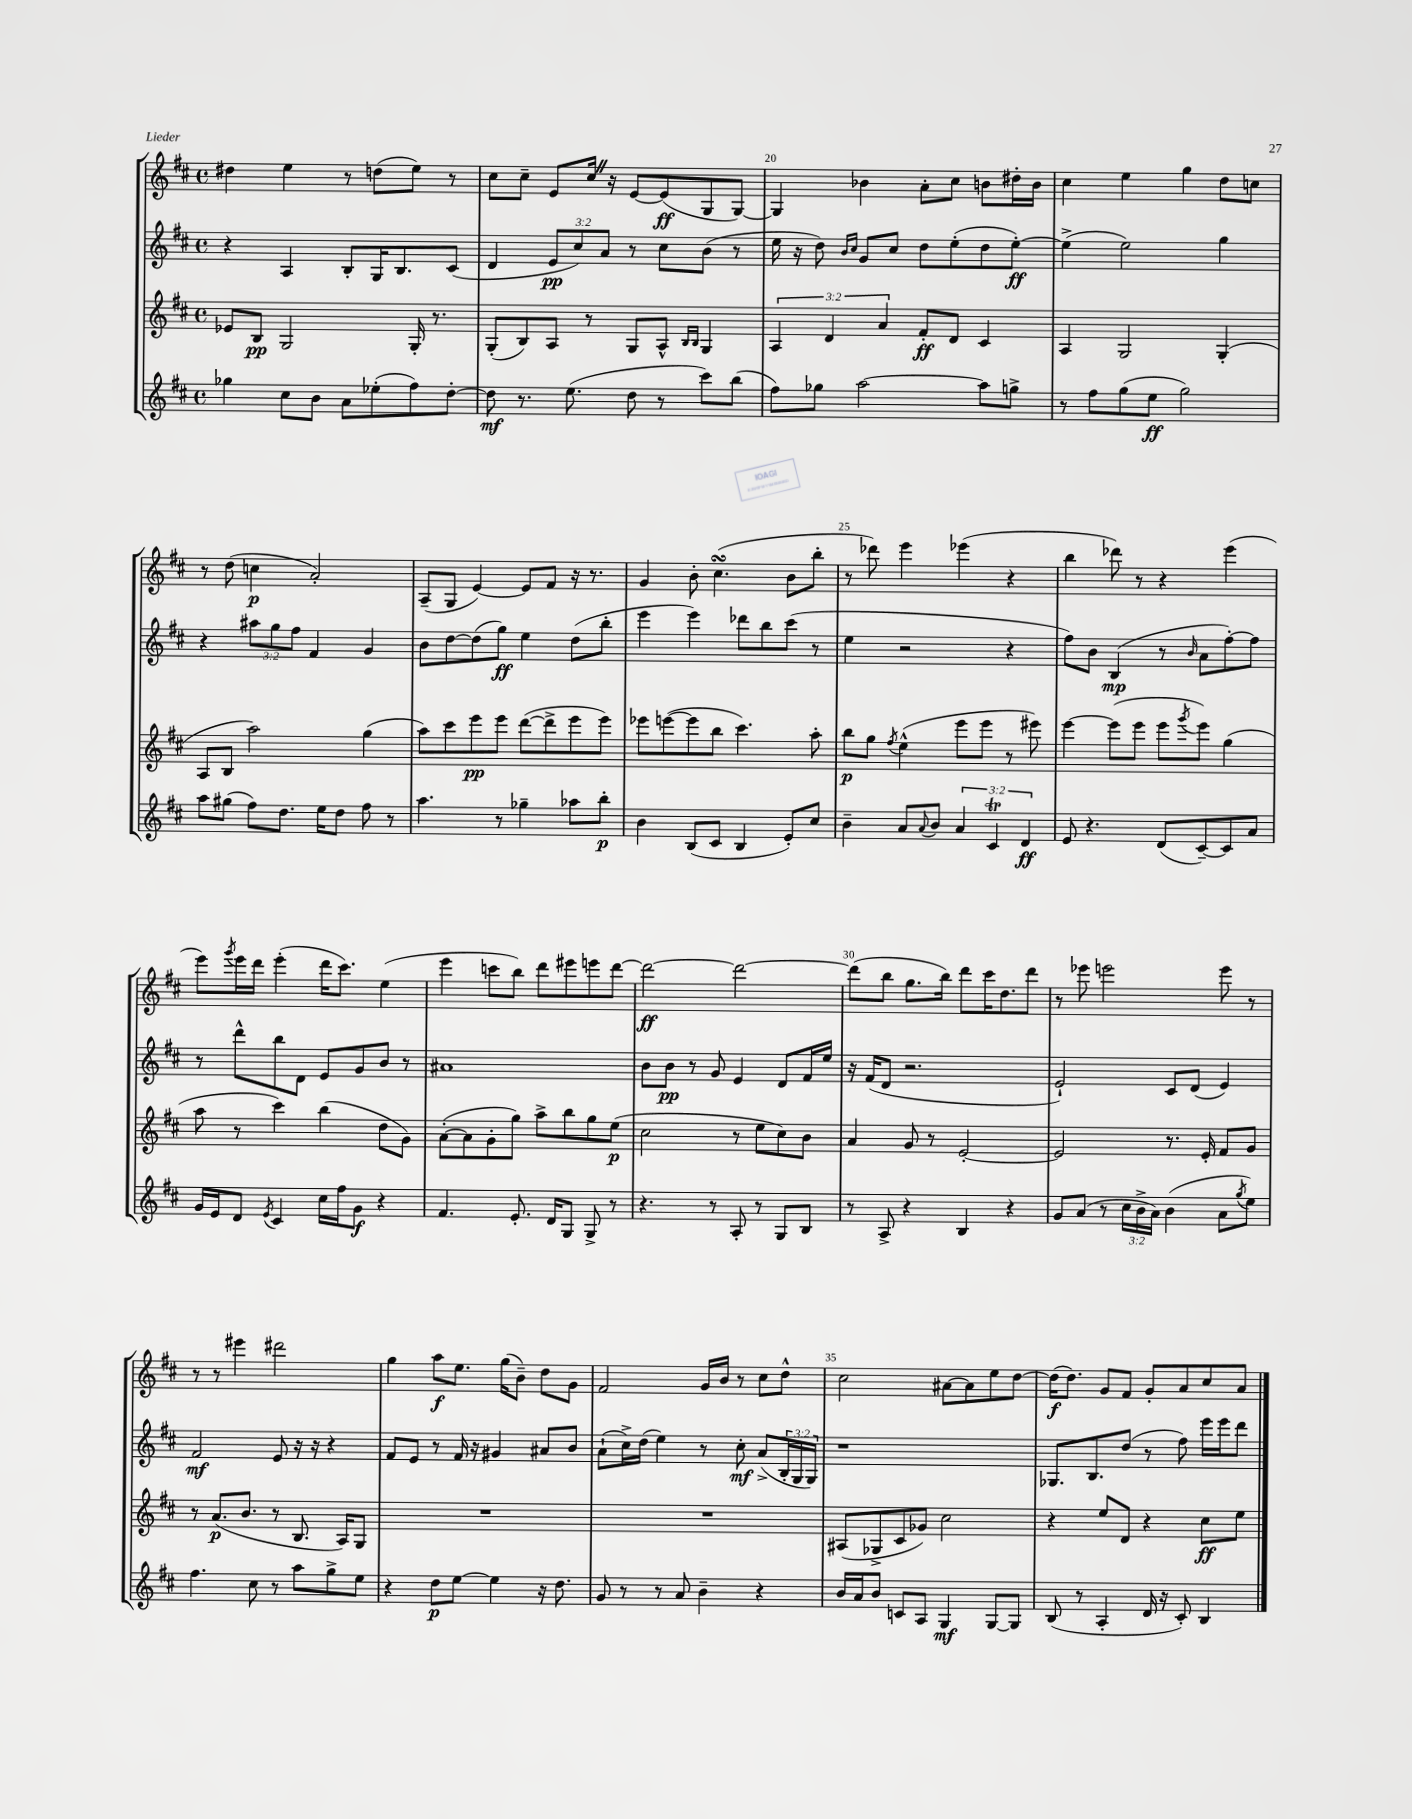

**kern	**dynam	**kern	**dynam	**kern	**dynam	**kern	**dynam
*part4	*part4	*part3	*part3	*part2	*part2	*part1	*part1
*staff4	*staff4	*staff3	*staff3	*staff2	*staff2	*staff1	*staff1
*clefG2	*	*clefG2	*	*clefG2	*	*clefG2	*
*k[f#c#]	*	*k[f#c#]	*	*k[f#c#]	*	*k[f#c#]	*
*M4/4	*	*M4/4	*	*M4/4	*	*M4/4	*
*met(c)	*	*met(c)	*	*met(c)	*	*met(c)	*
=18	=18	=18	=18	=18	=18	=18	=18
4gg-X\	.	8e-X/L	.	4r	.	4dd#X\	.
.	.	8B/J	pp	.	.	.	.
8cc#\L	.	2G/	.	4A/	.	4ee\	.
8b\J	.	.	.	.	.	.	.
8a\L	.	.	.	8B'/L	.	8r	.
(8ee-X'\	.	.	.	16G/K	.	(8ddn\L	.
.	.	.	.	8.B/	.	.	.
8ff#\)	.	16G'/	.	.	.	8ee\J)	.
.	.	8.r	.	.	.	.	.
[8dd'\J	.	.	.	(8c#/J	.	8r	.
=19	=19	=19	=19	=19	=19	=19	=19
8dd\]	mf	(8G'/L	.	4d/	.	8cc#\L	.
8.r	.	8B/)	.	.	.	8cc#~\J	.
.	.	8A/J	.	12e/L	pp	8e/L	.
(8.ee\	.	.	.	.	.	.	.
.	.	.	.	12cc#/)	.	.	.
.	.	8r	.	.	.	16cc#Z/Jk	.
.	.	.	.	12a/J	.	.	.
.	.	.	.	.	.	16r	.
8dd\	.	8G/L	.	8r	.	[8e/L	.
8r	.	8A^^/J	.	8cc#\L	.	(8e/]	ff
.	.	16qqB/LL	.	.	.	.	.
.	.	16qqB/JJ	.	.	.	.	.
8ccc#\L)	.	4G/	.	(8b\J	.	8G/	.
(8bb\J	.	.	.	8r	.	[8G/J)	.
=20	=20	=20	=20	=20	=20	=20	=20
8ff#\L)	.	6A/	.	16ee\	.	4G/]	.
.	.	.	.	16r	.	.	.
8gg-X\J	.	.	.	8dd\)	.	.	.
.	.	6d/	.	.	.	.	.
.	.	.	.	16qqb/LL	.	.	.
.	.	.	.	16qqcc#/JJ	.	.	.
[2aa\	.	.	.	8g/L	.	4b-X\	.
.	.	6a/	.	.	.	.	.
.	.	.	.	8cc#/J	.	.	.
.	.	8f#'/L	ff	8dd\L	.	8a'\L	.
.	.	8d/J	.	(8ee'\	.	8cc#\J	.
8aa\L]	.	4c#/	.	8dd\	.	8bn\L	.
8ggn^\J	.	.	.	[8ee'\J)	ff	16dd#X'\L	.
.	.	.	.	.	.	16b\JJ	.
=21	=21	=21	=21	=21	=21	=21	=21
8r	.	4A/	.	(4ee^\]	.	4cc#\	.
8ff#\L	.	.	.	.	.	.	.
(8gg\	.	2G/	.	2ee\)	.	4ee\	.
8ee\J	ff	.	.	.	.	.	.
2gg\)	.	.	.	.	.	4gg\	.
.	.	(4G'/	.	4gg\	.	8dd\L	.
.	.	.	.	.	.	8ccn\J	.
!!LO:LB:g=z
=22	=22	=22	=22	=22	=22	=22	=22
8aa\L	.	8A/L	.	4r	.	8r	.
(8gg#X\J	.	8B/J	.	.	.	(8dd\	.
8ff#\L)	.	2aa\)	.	12aa#X\L	.	4ccn\	p
.	.	.	.	12gg\	.	.	.
8.dd\J	.	.	.	.	.	.	.
.	.	.	.	12ff#\J	.	.	.
.	.	.	.	4f#/	.	2a'/)	.
16ee\KL	.	.	.	.	.	.	.
8dd\J	.	.	.	.	.	.	.
8ff#\	.	(4gg\	.	4g/	.	.	.
8r	.	.	.	.	.	.	.
=23	=23	=23	=23	=23	=23	=23	=23
4.aa\	.	8aa\L)	.	8b\L	.	(8A~/L	.
.	.	8ccc#\	.	[8dd\	.	8G/J	.
.	.	8eee\	pp	(8dd\]	.	[4e/)	.
8r	.	8eee\J	.	8gg\J)	ff	.	.
4gg-X~\	.	([8ddd\L	.	4ee\	.	8e/L]	.
.	.	8ddd^\]	.	.	.	8f#/J	.
8aa-X\L	.	8eee\	.	(8dd\L	.	16r	.
.	.	.	.	.	.	8.r	.
8bb'\J	p	8eee\J)	.	8bb'\J	.	.	.
=24	=24	=24	=24	=24	=24	=24	=24
4b\	.	8eee-X\L	.	4eee\	.	4g/	.
.	.	([8eeen\	.	.	.	.	.
(8B/L	.	8eee\]	.	4eee\)	.	8b'\	.
8c#/J	.	8bb\J	.	.	.	(4.cc#sSsS\	.
4B/	.	4.ccc#\)	.	8ddd-X\L	.	.	.
.	.	.	.	8bb\	.	.	.
8e'/L)	.	.	.	(8ccc#\J	.	8b\L	.
8cc#/J	.	8aa'\	.	8r	.	8bb'\J	.
=25	=25	=25	=25	=25	=25	=25	=25
4b~\	.	8bb\L	p	4ee\	.	8r	.
.	.	8gg\J	.	.	.	8ddd-X\)	.
.	.	8qff#/	.	.	.	.	.
8a/L	.	(4ee^^\	.	2r	.	4eee\	.
8qqa/	.	.	.	.	.	.	.
8b/J	.	.	.	.	.	.	.
6a/	.	8eee\L	.	.	.	(4eee-X\	.
.	.	8eee\J	.	.	.	.	.
6c#t/	.	.	.	.	.	.	.
.	.	8r	.	4r	.	4r	.
6d/	ff	.	.	.	.	.	.
.	.	8eee#X\)	.	.	.	.	.
=26	=26	=26	=26	=26	=26	=26	=26
8e/	.	[4eee\	.	8ff#\L)	.	4bb\	.
4.r	.	.	.	8b\J	.	.	.
.	.	(8eee\L]	.	(4B/	mp	8ddd-X\)	.
.	.	8eee\J	.	.	.	8r	.
(8d/L	.	8eee\L	.	8r	.	4r	.
.	.	8qggg/	.	16qqb/	.	.	.
[8c#~/)	.	8eee\J)	.	8a\L	.	.	.
8c#/]	.	(4gg\	.	[8ff#'\)	.	(4eee\	.
8a/J	.	.	.	8ff#\J]	.	.	.
!!LO:LB:g=z
=27	=27	=27	=27	=27	=27	=27	=27
16g/LL	.	8aa\	.	8r	.	8eee\L)	.
16e/J	.	.	.	.	.	.	.
.	.	.	.	.	.	8qggg/	.
8d/J	.	8r	.	8ddd^^\L	.	16eee\L	.
.	.	.	.	.	.	16ddd\JJ	.
8qe/	.	.	.	.	.	.	.
4c#/	.	4ccc#\)	.	8bb\	.	(4eee'\	.
.	.	.	.	8d\J	.	.	.
16cc#\LL	.	(4bb\	.	8e/L	.	16ddd\KL	.
16ff#\J	.	.	.	.	.	8.ccc#\J)	.
8g\J	f	.	.	8g/	.	.	.
4r	.	8dd\L	.	8b/J	.	(4ee\	.
.	.	8g\J)	.	8r	.	.	.
=28	=28	=28	=28	=28	=28	=28	=28
4.f#/	.	([8a'\L	.	1a#X	.	4eee\	.
.	.	8a\]	.	.	.	.	.
.	.	8g'\	.	.	.	8cccn\L	.
8.e'/	.	8gg\J)	.	.	.	8bb\J)	.
.	.	8aa^\L	.	.	.	8ddd\L	.
16d/KL	.	.	.	.	.	.	.
8G/J	.	8bb\	.	.	.	8eee#X\	.
8G^/	.	8gg\	.	.	.	8eeen\	.
8r	.	(8ee\J	p	.	.	[8ddd\J	.
=29	=29	=29	=29	=29	=29	=29	=29
4.r	.	2cc#\	.	8b\L	.	2ddd\_	ff
.	.	.	.	8b\J	pp	.	.
.	.	.	.	8r	.	.	.
8r	.	.	.	8g/	.	.	.
8A'/	.	8r	.	4e/	.	2ddd\_	.
8r	.	8ee\L	.	.	.	.	.
8G/L	.	8cc#\)	.	8d/L	.	.	.
8B/J	.	8b\J	.	16f#/L	.	.	.
.	.	.	.	16ee/JJ	.	.	.
=30	=30	=30	=30	=30	=30	=30	=30
8r	.	4a/	.	16r	.	(8ddd\L]	.
.	.	.	.	(16f#/KL	.	.	.
8A^/	.	.	.	8d/J	.	8bb\J	.
4r	.	8g/	.	2.r	.	8.gg\L	.
.	.	8r	.	.	.	.	.
.	.	.	.	.	.	16bb\Jk)	.
4B/	.	[2e'/	.	.	.	8ddd\L	.
.	.	.	.	.	.	16ccc#\K	.
.	.	.	.	.	.	8.dd\	.
4r	.	.	.	.	.	.	.
.	.	.	.	.	.	8ddd\J	.
=31	=31	=31	=31	=31	=31	=31	=31
8g/L	.	2e/]	.	2e`/)	.	8r	.
(8a/J	.	.	.	.	.	8eee-X\	.
8r	.	.	.	.	.	2eeen\	.
24cc#\LL	.	.	.	.	.	.	.
24b^\	.	.	.	.	.	.	.
24a\JJ)	.	.	.	.	.	.	.
(4b\	.	8.r	.	8c#/L	.	.	.
.	.	.	.	(8d/J	.	.	.
.	.	16e'/	.	.	.	.	.
8a\L	.	8f#/L	.	4e/)	.	8eee\	.
8qgg/	.	.	.	.	.	.	.
8ee\J)	.	8g/J	.	.	.	8r	.
!!LO:LB:g=z
=32	=32	=32	=32	=32	=32	=32	=32
4.ff#\	.	8r	.	2f#/	mf	8r	.
.	.	(8.a/L	p	.	.	8r	.
.	.	.	.	.	.	4eee#X\	.
.	.	8.b/J	.	.	.	.	.
8cc#\	.	.	.	.	.	.	.
8r	.	8r	.	8e/	.	2ddd#X\	.
8aa\L	.	8.B/	.	16r	.	.	.
.	.	.	.	16r	.	.	.
8gg^\	.	.	.	4r	.	.	.
.	.	16A/KL)	.	.	.	.	.
8ee\J	.	8G/J	.	.	.	.	.
=33	=33	=33	=33	=33	=33	=33	=33
4r	.	1r	.	8f#/L	.	4gg\	.
.	.	.	.	8e/J	.	.	.
8dd\L	p	.	.	8r	.	8aa\L	f
[8ee\J	.	.	.	16f#/	.	8.ee\J	.
.	.	.	.	16r	.	.	.
4ee\]	.	.	.	4g#X/	.	.	.
.	.	.	.	.	.	(16gg\KL	.
.	.	.	.	.	.	8b~\J)	.
16r	.	.	.	8a#X/L	.	8dd\L	.
8.dd\	.	.	.	.	.	.	.
.	.	.	.	8b/J	.	8g\J	.
=34	=34	=34	=34	=34	=34	=34	=34
8g/	.	1r	.	(8a`\L	.	2f#/	.
8r	.	.	.	16cc#^\L)	.	.	.
.	.	.	.	(16dd\JJ	.	.	.
8r	.	.	.	4ee\)	.	.	.
8a/	.	.	.	.	.	.	.
4b~\	.	.	.	8r	.	16g/LL	.
.	.	.	.	.	.	16b/JJ	.
.	.	.	.	8cc#'\	mf	8r	.
4r	.	.	.	(8a^/L	.	8cc#\L	.
.	.	.	.	24B'/L	.	8dd^^\J	.
.	.	.	.	24G/	.	.	.
.	.	.	.	24G/JJ)	.	.	.
=35	=35	=35	=35	=35	=35	=35	=35
16b/LL	.	(8A#X/L	.	1r	.	2cc#\	.
16a/J	.	.	.	.	.	.	.
8b/J	.	8G-X^/	.	.	.	.	.
8cn/L	.	8c#/	.	.	.	.	.
8A/J	.	8g-X/J)	.	.	.	.	.
4G/	mf	2cc#\	.	.	.	[8a#X\L	.
.	.	.	.	.	.	8a#\]	.
[8G/L	.	.	.	.	.	8ee\	.
8G/J]	.	.	.	.	.	[8dd\J	.
=36	=36	=36	=36	=36	=36	=36	=36
(8B/	.	4r	.	8.G-X/L	.	(16dd\KL]	f
.	.	.	.	.	.	8.dd\J)	.
8r	.	.	.	.	.	.	.
.	.	.	.	8.B/	.	.	.
4A'/	.	8ee/L	.	.	.	8g/L	.
.	.	8d/J	.	(8dd/J	.	8f#/J	.
16d/	.	4r	.	8r	.	8g'/L	.
16r	.	.	.	.	.	.	.
8c#'/)	.	.	.	8ff#\)	.	8a/	.
4B/	.	8cc#\L	ff	16eee\LL	.	8cc#/	.
.	.	.	.	16eee\J	.	.	.
.	.	8ee\J	.	8ddd\J	.	8a/J	.
==	==	==	==	==	==	==	==
*-	*-	*-	*-	*-	*-	*-	*-
